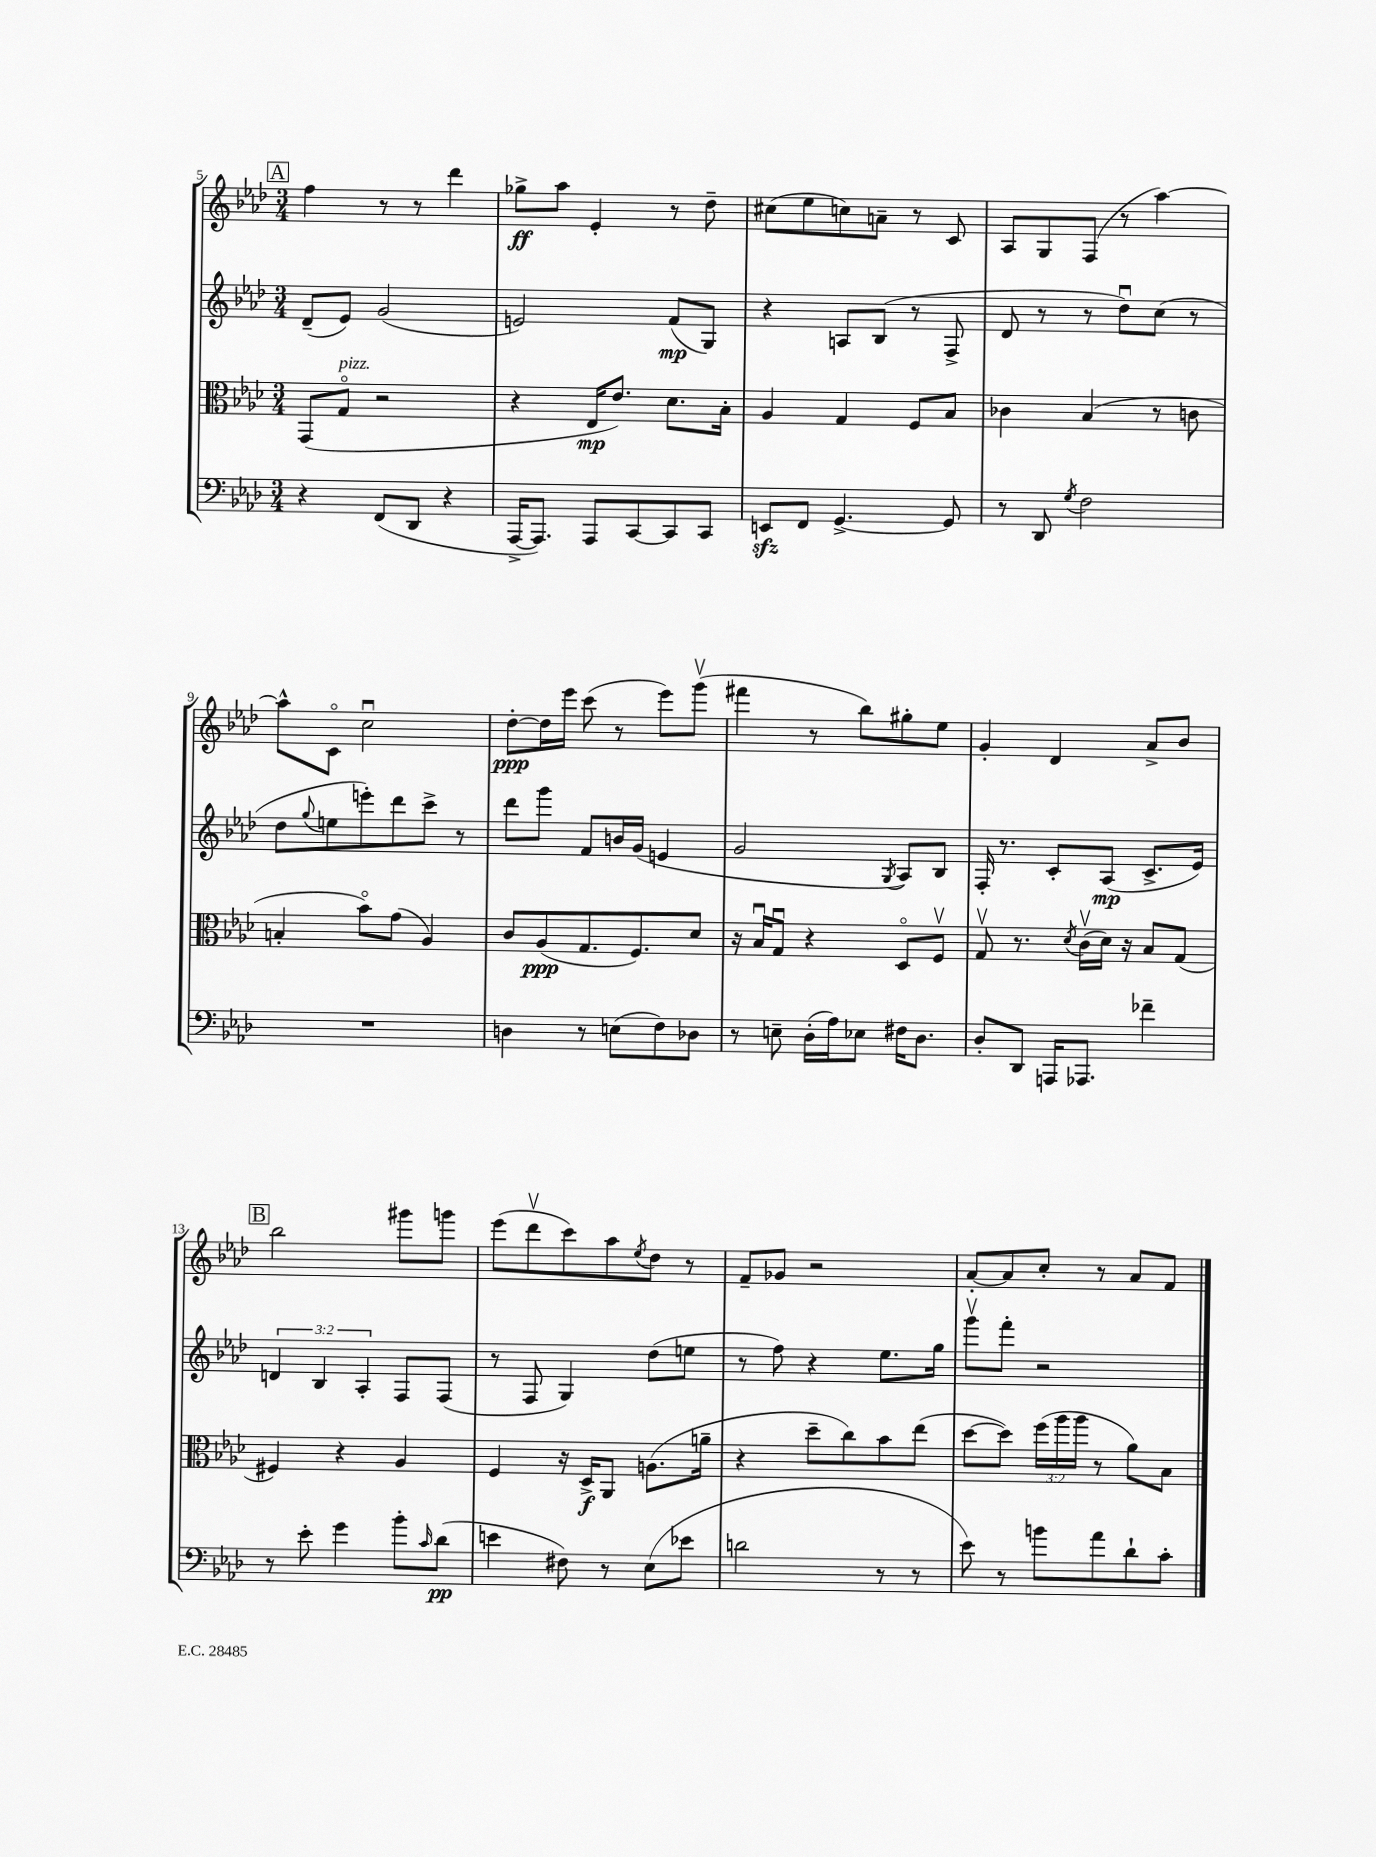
<<
\new StaffGroup <<
\new Staff = "s0" {
    \clef treble \key aes \major \numericTimeSignature \time 3/4
    \mark \markup { \box "A" } f''4 r8 r8 des'''4 |
    ges''8->\ff aes''8 ees'4-. r8 des''8-- |
    cis''8( ees''8 c''8) a'8-- r8 c'8 |
    aes8 g8 f8( r8 aes''4~) |
    aes''8-^ c'8\flageolet c''2\downbow |
    des''8~-.\ppp des''16 ees'''16 c'''8( r8 ees'''8) g'''8\upbow( |
    fis'''4 r8 bes''8) gis''8-. ees''8 |
    g'4-. des'4 aes'8-> bes'8 |
    \mark \markup { \box "B" } bes''2 gis'''8 g'''8 |
    ees'''8( des'''8\upbow c'''8) aes''8 \acciaccatura { ees''8 } des''8 r8 |
    f'8-- ges'8 r2 |
    aes'8~-. aes'8 c''8-. r8 aes'8 f'8 \bar "|." |
}
\new Staff = "s1" {
    \clef treble \key aes \major \numericTimeSignature \time 3/4 \override Staff.TupletNumber.text = #tuplet-number::calc-fraction-text
    \mark \markup { \box "A" } des'8--( ees'8) g'2( |
    e'2) f'8\mp( g8) |
    r4 a8 bes8( r8 f8-> |
    des'8 r8 r8 des''8\downbow) c''8( r8 |
    des''8 \appoggiatura { g''8 } e''8 e'''8-.) des'''8 c'''8-> r8 |
    des'''8 g'''8 f'8 b'16 g'16( e'4 |
    g'2 \acciaccatura { g8 } aes8) bes8 |
    f16-. r8. c'8-. aes8\mp( c'8.-> ees'16) |
    \mark \markup { \box "B" } \tuplet 3/2 { d'4 bes4 aes4-. } f8 f8( |
    r8 f8 g4) des''8( e''8 |
    r8 f''8) r4 ees''8. g''16 |
    g'''8\upbow f'''8-. r2 \bar "|." |
}
\new Staff = "s2" {
    \clef alto \key aes \major \numericTimeSignature \time 3/4 \override Staff.TupletNumber.text = #tuplet-number::calc-fraction-text
    \mark \markup { \box "A" } g,8( g8\flageolet^\markup { \italic "pizz." } r2 |
    r4 ees16\mp ees'8.) des'8. bes16-. |
    aes4 g4 f8 bes8 |
    ces'4 bes4( r8 c'8 |
    b4-. bes'8\flageolet) g'8( aes4) |
    c'8 aes8\ppp( g8. f8.) des'8 |
    r16 bes16\downbow g8\downbow r4 des8\flageolet f8\upbow |
    g8\upbow r8. \acciaccatura { des'8 } c'16\upbow( des'16) r16 bes8 g8( |
    \mark \markup { \box "B" } fis4) r4 aes4 |
    f4 r16 des16->\f aes,8 a8.( a'16-- |
    r4 des''8-- c''8) bes'8 ees''8( |
    des''8~ des''8) \tuplet 3/2 { f''16( aes''16 aes''16 } r8 aes'8) bes8 \bar "|." |
}
\new Staff = "s3" {
    \clef bass \key aes \major \numericTimeSignature \time 3/4
    \mark \markup { \box "A" } r4 f,8( des,8 r4 |
    aes,,16~-> aes,,8.) aes,,8 c,8~ c,8 c,8 |
    e,8\sfz f,8 g,4.~-> g,8 |
    r8 des,8 \acciaccatura { g8 } f2 |
    R2. |
    d4 r8 e8( f8) des8 |
    r8 e8-- des16-.( aes16) ees8 fis16 des8. |
    des8-. des,8 a,,16 aes,,8. fes'4-- |
    \mark \markup { \box "B" } r8 ees'8-. g'4 bes'8-. \grace { c'16 } des'8\pp( |
    e'4 fis8) r8 ees8( ees'8 |
    d'2 r8 r8 |
    ees'8) r8 b'8 aes'8 des'8-! c'8-. \bar "|." |
}
>>
>>
\layout { \context { \Score currentBarNumber = #5 } }
